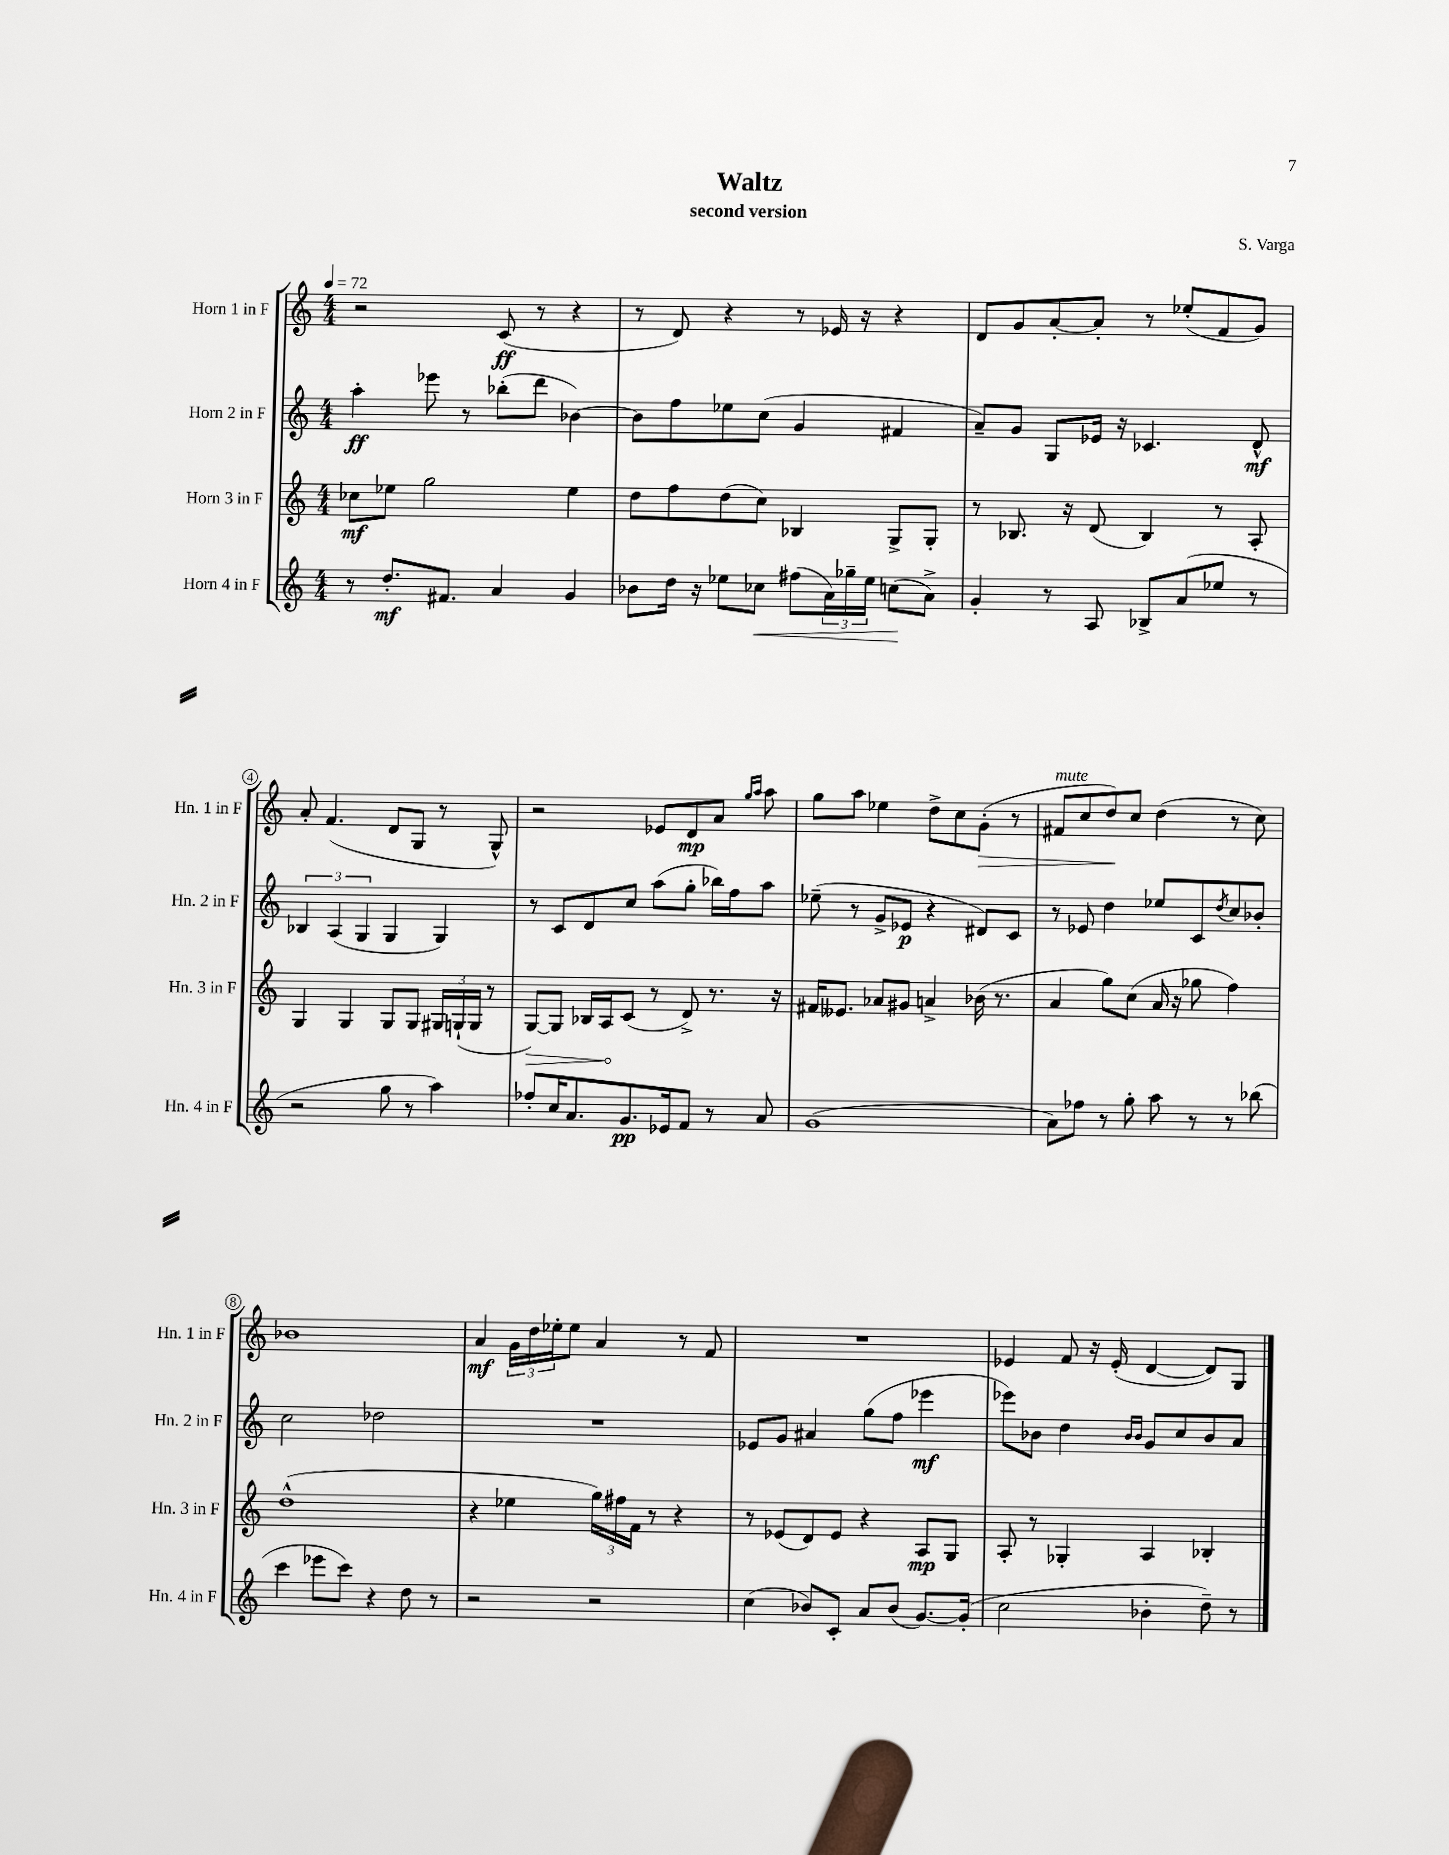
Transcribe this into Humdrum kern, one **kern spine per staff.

**kern	**kern	**kern	**kern
*staff4	*staff3	*staff2	*staff1
*clefG2	*clefG2	*clefG2	*clefG2
*k[]	*k[]	*k[]	*k[]
*M4/4	*M4/4	*M4/4	*M4/4
*MM72	*MM72	*MM72	*MM72
8r	8cc-	4aa'	2r
8.dd'	8ee-	.	.
.	2gg	8eee-	.
8.f#	.	.	.
.	.	8r	.
4a	.	(8bb-'	(8c
.	.	8ddd	8r
4g	4ee-	[4b-)	4r
=	=	=	=
8b-	8dd	8b-]	8r
16dd	8ff	8ff	8d)
16r	.	.	.
8ee-	(8dd	8ee-	4r
8cc-	8cc)	(8cc	.
(8ff#	4B-	4g	8r
24a)	.	.	16e-
24gg-~	.	.	.
.	.	.	16r
24ee-	.	.	.
(8cc	8G^	4f#	4r
8a^)	8G'	.	.
=	=	=	=
4g'	8r	8a~)	8d
.	8.B-	8g	8g
8r	.	8G	[8a'
.	16r	.	.
8A	(8d	16e-	8a']
.	.	16r	.
8B-^	4B-)	4.c-	8r
(8a	.	.	(8ee-'
8ee-	8r	.	8f
8r	8A'	8d^^	8g)
=	=	=	=
2r	4G	6B-	8a'
.	.	.	(4.f
.	.	(6A	.
.	4G	.	.
.	.	6G	.
8gg	8G	4G	8d
8r	8G	.	8G
4aa)	24G#	4G)	8r
.	(24G`	.	.
.	24G	.	.
.	8r	.	8G^^)
=	=	=	=
8ff-'	[8G)	8r	2r
16cc	8G]	8c	.
8.a	.	.	.
.	16B-	8d	.
.	16A	.	.
8.g	(8c	8cc	.
.	8r	(8aa	8e-
16e-	.	.	.
8f	8d^)	8gg'	8d
8r	8.r	16bb-)	8a
.	.	16ff	.
.	.	.	16qqgg
.	.	.	16qqaa
8a	.	8aa	8aa
.	16r	.	.
=	=	=	=
(1g	16f#	(8ee-~	8gg
.	8.e--	.	.
.	.	8r	8aa
.	8a-	8g^	4ee-
.	8g#	8e-	.
.	4a^	4r	8dd^
.	.	.	8cc
.	(16b-	8d#)	(8g'
.	8.r	.	.
.	.	8c	8r
=	=	=	=
8a)	4a	8r	8f#
8ff-	.	8e-	8cc
8r	8gg)	4dd	8dd)
8gg'	(8cc	.	8cc
8aa	16a	8ee-	(4dd
.	16r	.	.
8r	8gg-	8c	.
.	.	8qdd	.
8r	4ff)	8cc	8r
(8bb-	.	8b-'	8cc)
=	=	=	=
4ccc	(1dd^^	2cc	1b-
8eee-	.	.	.
8ccc)	.	.	.
4r	.	2dd-	.
8dd	.	.	.
8r	.	.	.
=	=	=	=
2r	4r	1r	4a
.	4ee-	.	24g
.	.	.	24dd
.	.	.	24ee-'
.	.	.	8ee-
2r	24gg)	.	4a
.	24ff#	.	.
.	24f	.	.
.	8r	.	.
.	4r	.	8r
.	.	.	8f
=	=	=	=
(4cc	8r	8e-	1r
.	(8e-	8g	.
8b-)	8d)	4a#	.
8c'	8e-	.	.
8a	4r	(8gg	.
(8b-	.	8ff	.
[8.g)	8A	4eee-	.
.	8G	.	.
(16g']	.	.	.
=	=	=	=
2cc	8A'	8eee-)	4e-
.	8r	8b-	.
.	4G-'	4dd	8f
.	.	.	16r
.	.	.	(16e-'
.	.	16qqb-	.
.	.	16qqb-	.
4b-'	4A	8g	[4d
.	.	8cc	.
8dd~)	4B-'	8b-	8d])
8r	.	8a	8G
==	==	==	==
*-	*-	*-	*-
